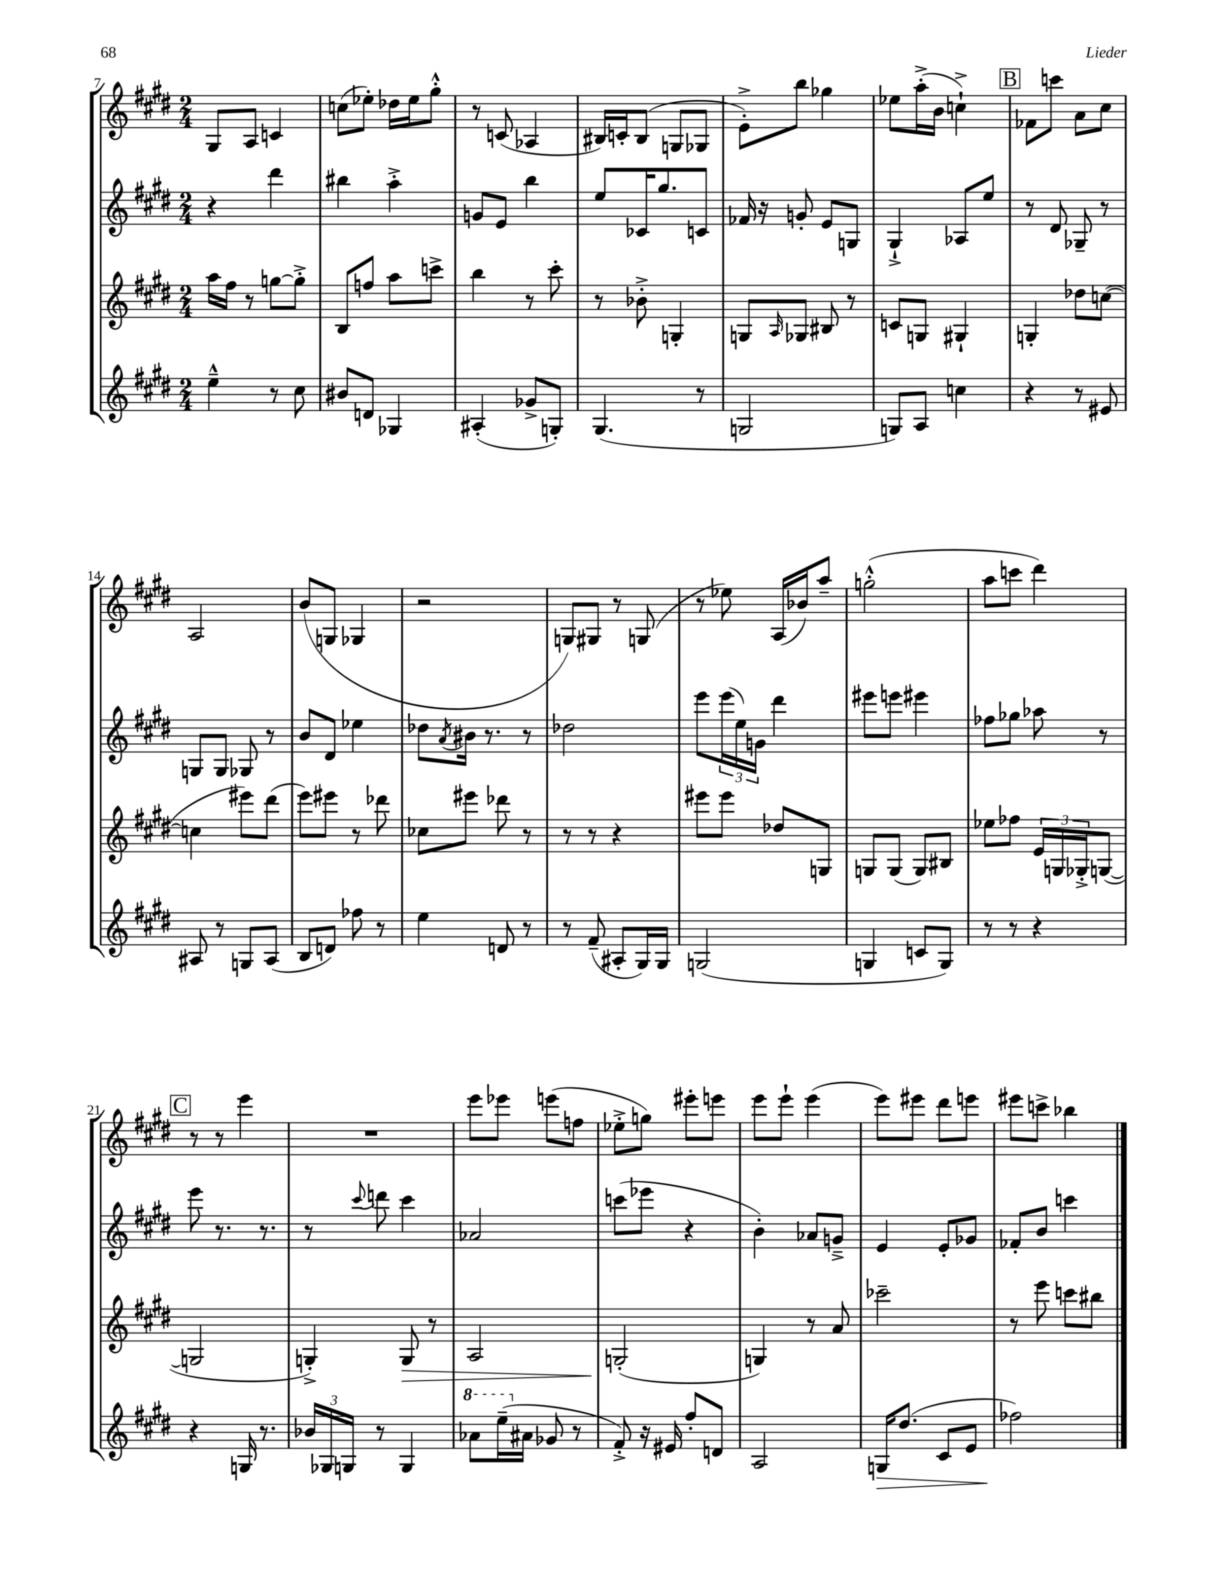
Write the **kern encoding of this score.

**kern	**kern	**kern	**kern
*staff4	*staff3	*staff2	*staff1
*clefG2	*clefG2	*clefG2	*clefG2
*k[f#c#g#d#]	*k[f#c#g#d#]	*k[f#c#g#d#]	*k[f#c#g#d#]
*M2/4	*M2/4	*M2/4	*M2/4
4ee~^^	16aa	4r	8G#
.	16ff#	.	.
.	8r	.	8A
8r	[8gg	4ddd#	4c
8cc#	8gg'^]	.	.
=	=	=	=
8b#	8B	4bb#	(8cc
8d	8ff	.	8ee-')
4G-	8aa	4aa'^	16dd-
.	.	.	16ee-
.	8ccc^	.	8gg#'^^
=	=	=	=
(4A#'	4bb	8g	8r
.	.	8e	(8c
8g-^	8r	4bb	4A-
8G')	8ccc#'	.	.
=	=	=	=
(4.G#	8r	8ee	16B#)
.	.	.	16c'
.	8b-'^	16c-	(8B#
.	.	8.gg#	.
.	4G'	.	8G
8r	.	8c	8G-
=	=	=	=
2G	8G	16f-	8e'^)
.	.	16r	.
.	16qqA	.	.
.	8G-	8g'	8bb
.	8B#	8e	4gg-
.	8r	8G	.
=	=	=	=
8G)	8c	4G#`^	8ee-
8A	8G	.	(16aa'^
.	.	.	16b
4cc	4G#`	8A-	4cc`^)
.	.	8ee	.
=	=	=	=
4r	4G'	8r	8f-
.	.	8d#	8ccc
8r	8dd-	8G-~	8a
8e#	([8cc	8r	8cc#
=	=	=	=
8A#	4cc]	8G	2A
8r	.	8G	.
8G	8eee#)	8G-	.
(8A#	(8ddd#	8r	.
=	=	=	=
8B	8eee)	8b	(8b
8d)	8eee#	8d#	8G
8ff-	8r	4ee-	4G-
8r	8ddd-	.	.
=	=	=	=
4ee	8cc-	8dd-	2r
.	.	8qa	.
.	8eee#	16b#	.
.	.	8.r	.
8d	8ddd-	.	.
8r	8r	8r	.
=	=	=	=
8r	8r	2dd-	8G)
(8f#~	8r	.	8G#
8A#'	4r	.	8r
16G#)	.	.	(8G
16G#	.	.	.
=	=	=	=
(2G	8eee#	8eee	8r
.	8eee#	(24eee	8ee-)
.	.	24ee)	.
.	.	24g	.
.	8dd-	4ddd#	(16A
.	.	.	16b-)
.	8G	.	8aa~
=	=	=	=
4G	8G	8eee#	(2gg'^^
.	(8G	8eee	.
8c	8G)	4eee#	.
8G)	8B#	.	.
=	=	=	=
8r	8ee-	8ff-	8aa
8r	8ff-	8gg-	8ccc
4r	24e	8aa-	4ddd#)
.	24G	.	.
.	24G-'^	.	.
.	([8G	8r	.
=	=	=	=
4r	2G]	8eee	8r
.	.	8.r	8r
16G	.	.	4eee
8.r	.	8.r	.
=	=	=	=
24b-	4G'^)	8r	2r
24G-	.	.	.
24G	.	.	.
.	.	8qqccc#	.
8r	.	8ddd	.
4G	8G	4ccc#	.
.	8r	.	.
=	=	=	=
8aa-	2A	2a-	8eee
(16eee~	.	.	8eee-
16a#	.	.	.
8g-	.	.	(8eee
8r	.	.	8ff
=	=	=	=
8f#'^)	(2G'	(8ccc	8ee-'^
16r	.	8eee-	8gg)
16e#	.	.	.
8ff#'	.	4r	8eee#'
8d	.	.	8eee
=	=	=	=
2A	4G)	4b')	8eee
.	.	.	8eee`
.	8r	8a-	(4eee
.	8a	8g~^	.
=	=	=	=
16G	2ccc-~	4e	8eee)
(8.dd#	.	.	.
.	.	.	8eee#
8c#	.	8e'	8ddd#
8e	.	8g-	8eee
=	=	=	=
2ff-)	8r	8f-'	8eee#
.	8eee	8b	8ccc^
.	8ccc	4ccc	4bb-
.	8bb#	.	.
==	==	==	==
*-	*-	*-	*-
